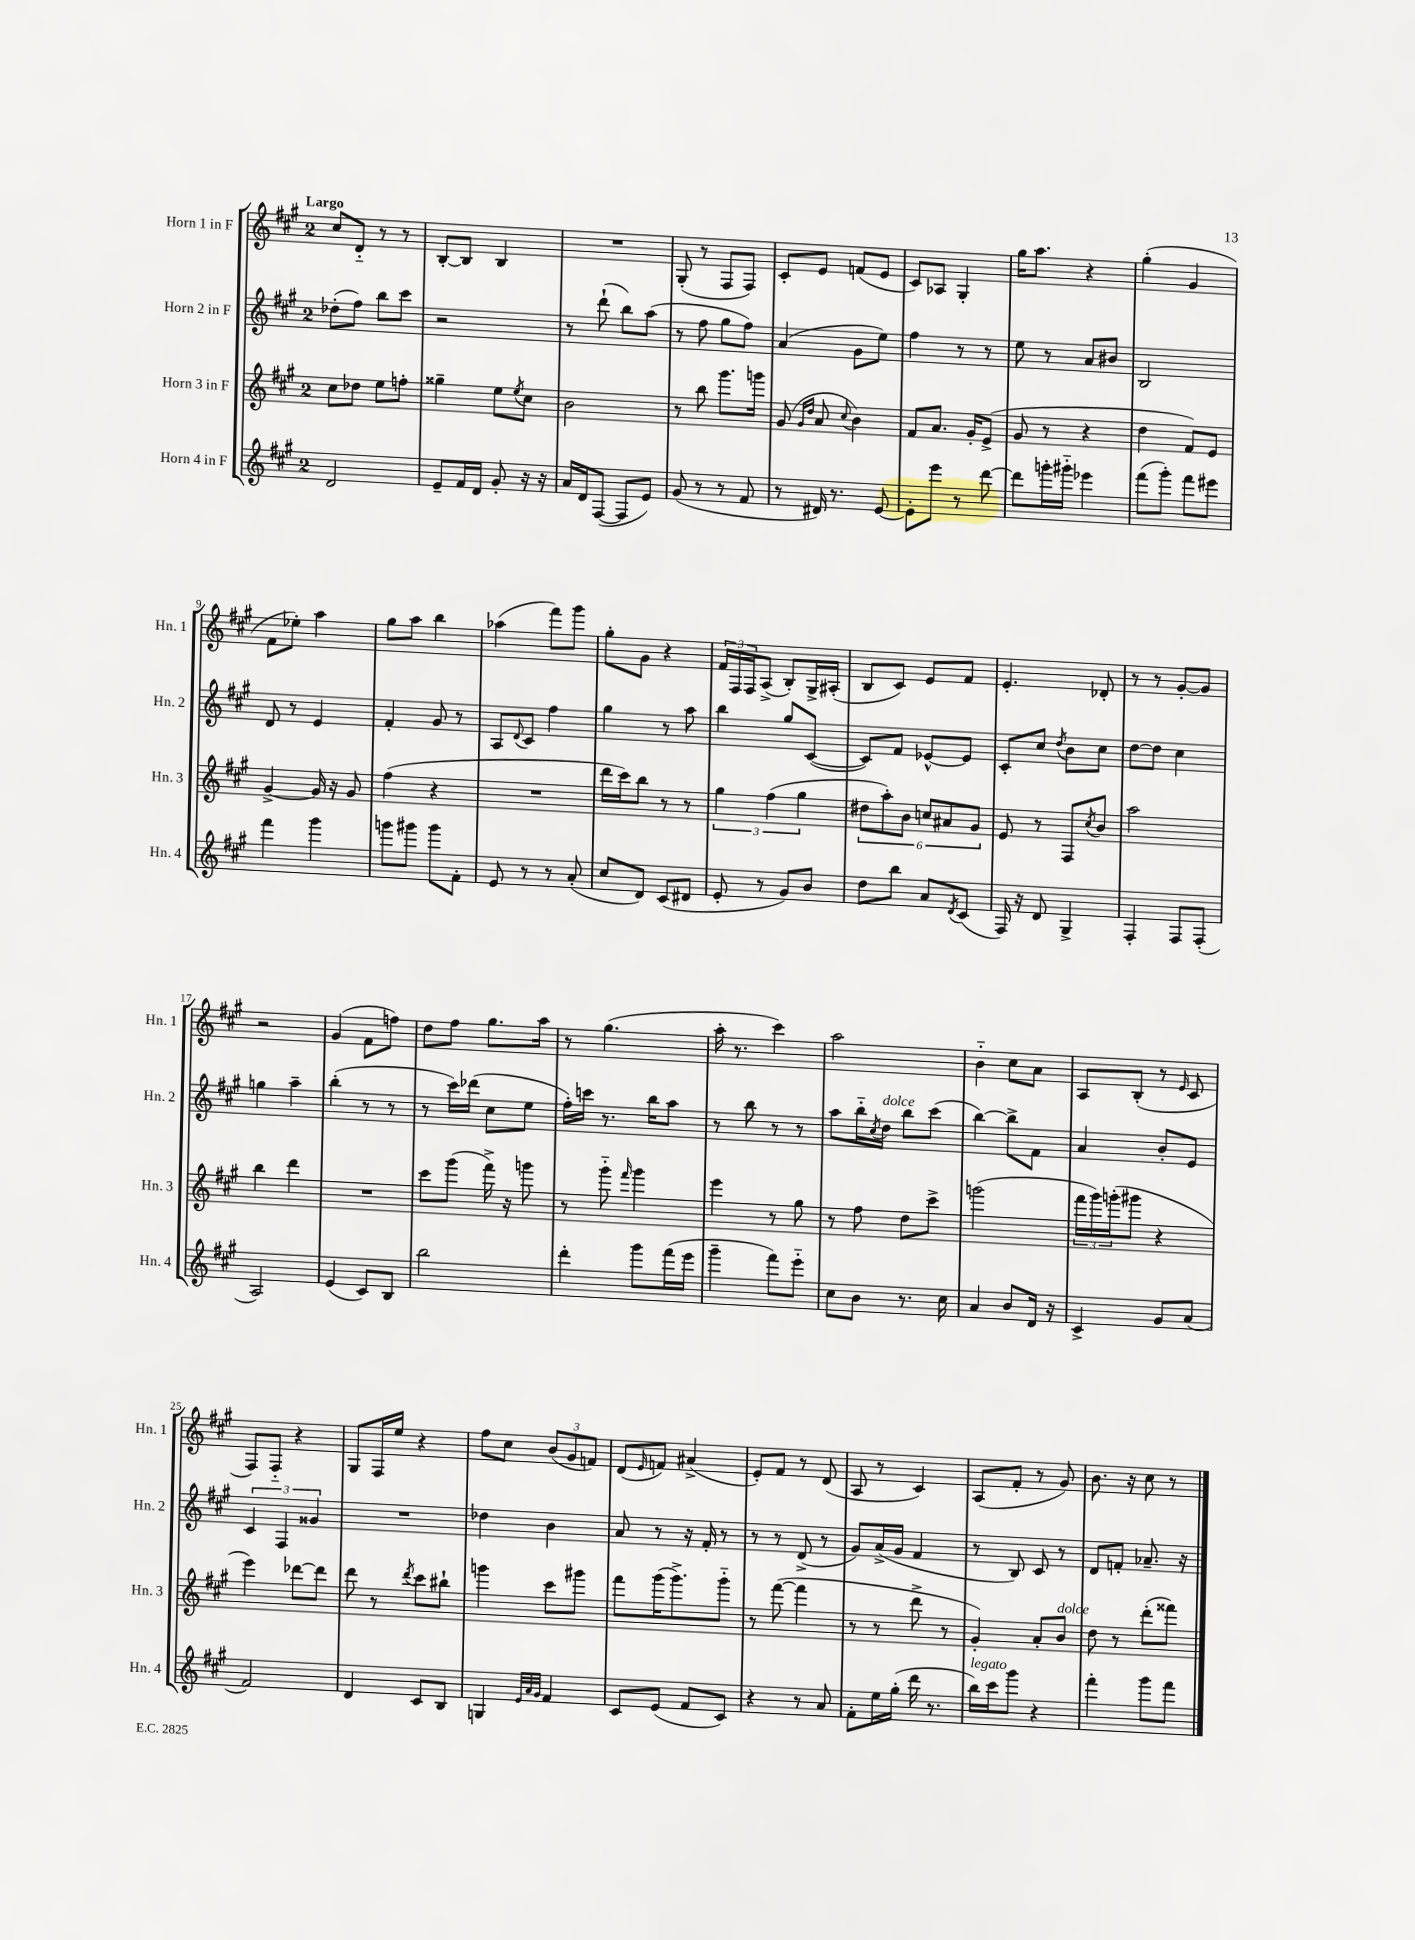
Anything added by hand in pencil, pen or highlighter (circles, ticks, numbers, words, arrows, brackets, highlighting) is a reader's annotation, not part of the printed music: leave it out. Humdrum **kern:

**kern	**kern	**kern	**kern
*staff4	*staff3	*staff2	*staff1
*clefG2	*clefG2	*clefG2	*clefG2
*k[f#c#g#]	*k[f#c#g#]	*k[f#c#g#]	*k[f#c#g#]
*M2/4	*M2/4	*M2/4	*M2/4
2d	8cc#	(8dd-'	8cc#
.	8dd-	8ff#)	8d'~
.	8ee	8bb	8r
.	8ff'	8ccc#	8r
=	=	=	=
8e~	4gg##~	2r	[8B'
16f#	.	.	8B]
16d	.	.	.
8g#'	8ee	.	4B
.	8qee	.	.
16r	8cc#	.	.
16r	.	.	.
=	=	=	=
16a	2b	8r	2r
16d	.	.	.
([8F#	.	(8ddd`	.
8F#]	.	8bb)	.
8e)	.	(8aa	.
=	=	=	=
(8g#	8r	8r	(8G#'
8r	8bb	8ff#	8r
8r	8.ggg#	8gg#	8F#
8f#	.	8ff#)	8F#)
.	16ggg	.	.
=	=	=	=
8r	(8g#	(4a	8c#'
.	16qqg#	.	.
.	16qqdd	.	.
16d#)	8a	.	8e
8.r	.	.	.
.	8qqcc#	.	.
.	4b)	8g#	(8f
[8e	.	8ee)	8e
=	=	=	=
8e']	8f#	4ff#	8c#)
8eee	8.a	.	8A-
8r	.	8r	4G#'
.	16g#'	.	.
[8ddd	(8e^	8r	.
=	=	=	=
8ddd]	8g#	8ee	16gg#
.	.	.	8.aa
16ggg'	8r	8r	.
16ggg#'~	.	.	.
4eee-	4r	8a	4r
.	.	8b#	.
=	=	=	=
(8fff#	4dd	2B	(4gg#'
8ggg#')	.	.	.
8fff#	8f#)	.	4g#
8eee#	8e	.	.
=	=	=	=
4fff#	[4g#^	8d	8f#
.	.	8r	8ee-')
4ggg#	16g#]	4e	4aa
.	16r	.	.
.	8g#	.	.
=	=	=	=
8ggg	(4ff#	4f#'	8gg#
8ggg#	.	.	8aa
8ggg#	4r	8g#	4bb
8f#'	.	8r	.
=	=	=	=
8e	2r	8A	(4aa-
.	.	8qqd	.
8r	.	8c#	.
8r	.	4ff#	8fff#)
(8a'	.	.	8ggg#
=	=	=	=
8cc#	16ddd	4gg#	8gg#'
.	16ccc#)	.	.
8d)	8bb	.	8g#
(8c#	8r	8r	4r
8d#	8r	8aa	.
=	=	=	=
8e'	6gg#	4bb	24f#
.	.	.	24F#
.	.	.	24F#
8r	.	.	(8A^
.	(6ff#	.	.
8g#)	.	8gg#	8B')
.	6gg#	.	.
8b	.	([8c#	16G#^
.	.	.	(16A#'
=	=	=	=
8dd	12dd#	8c#])	8B
.	12aa')	.	.
8bb	.	8f#	8c#)
.	12b	.	.
8a	12cc	[8e-^^	8e
.	12a#	.	.
8qd	.	.	.
(8c#	.	8e-]	8f#
.	12g#	.	.
=	=	=	=
16F#)	8e	8c#'	4.e'
16r	.	.	.
8d	8r	8cc#	.
.	.	8qdd	.
4G#^	8F#	8b	.
.	8qcc#	.	.
.	8b	8cc#	8d-'
=	=	=	=
4F#'	2aa	[8dd	8r
.	.	8dd]	8r
8F#	.	4cc#	[8g#'
(8F#'	.	.	8g#]
=	=	=	=
2A)	4bb	4gg	2r
.	4ddd	4aa~	.
=	=	=	=
(4e	2r	(4bb'	(4g#
8c#)	.	8r	8f#
8B	.	8r	8ff)
=	=	=	=
2bb	8ccc#	8r	8dd
.	(8ggg#	16ccc#)	8ff#
.	.	(16ddd-	.
.	16fff#^)	8cc#	8.gg#
.	16r	.	.
.	8ggg	8ee	.
.	.	.	16aa
=	=	=	=
4ddd'	8r	16ff#')	8r
.	.	16ccc	.
.	8ggg#'~	8.r	(4.gg#
.	16qqfff#	.	.
8ggg#	4ggg#	.	.
.	.	16bb	.
(16fff#	.	8aa	.
16eee	.	.	.
=	=	=	=
4ggg#~	4eee	8r	16aa'
.	.	.	8.r
.	.	8bb	.
8fff#)	8r	8r	4ccc#)
8eee'~	8gg#	8r	.
=	=	=	=
8cc#	8r	8aa	2aa
8b	8ff#	16bb'~	.
.	.	8qcc#	.
.	.	16dd	.
8.r	8dd	8bb	.
.	8ccc#^	(8ccc#	.
16cc#	.	.	.
=	=	=	=
4a	(2ggg	[4bb)	4b'~
8b	.	8bb^]	8cc#
16d	.	8f#	8a
16r	.	.	.
=	=	=	=
4c#^	24fff#	4a	8A
.	24ggg#)	.	.
.	(24ggg'	.	.
.	8ggg#	.	(8B'
8g#	4r	8b'	8r
.	.	.	16qqe
(8a	.	8e	8c#
=	=	=	=
2f#)	4eee)	6c#	8F#)
.	.	.	8F#'~
.	.	6F#	.
.	[8ddd-	.	4r
.	.	6g##	.
.	8ddd-]	.	.
=	=	=	=
4d	8ddd	2r	8G#
.	8r	.	16F#
.	.	.	16ee
.	8qddd	.	.
8c#	8ccc#	.	4r
8B	8bb#`	.	.
=	=	=	=
4G	4ggg	4dd-	8ff#
.	.	.	8cc#
32qqe	.	.	.
32qqa	.	.	.
32qqg#	.	.	.
4f#	8ccc#	4b	(12b
.	.	.	12g#
.	8ggg#	.	.
.	.	.	12f)
=	=	=	=
8c#	8fff#	8a	(8d
.	.	.	16qqe
(8e	(16ggg#	8r	8f)
.	8.ggg#^)	.	.
8f#	.	16r	(4a#^
.	.	16f#'	.
8c#)	8ggg#'~	8r	.
=	=	=	=
4r	8r	8r	8e')
.	([8fff#	8r	8f#
8r	4fff#]	(8d^	8r
8a	.	8r	(8d
=	=	=	=
8f#'	8r	8g#)	8A
16ee	8r	(16a^	8r
(16gg#'	.	16g#	.
16ddd	8ddd^	4f#	4c#)
8.r	.	.	.
.	8r	.	.
=	=	=	=
16bb)	4g#')	8r	(8A
16ccc#	.	.	.
8ggg#	.	8B)	8f#'
4r	8a'	8c#	8r
.	8b	8r	8g#)
=	=	=	=
4fff#'	8dd	8d	8.b
.	8r	8f'	.
.	.	.	16r
8ggg#	(8ddd'	8.a-~	8cc#
8fff#	8fff##)	.	8r
.	.	16r	.
==	==	==	==
*-	*-	*-	*-
